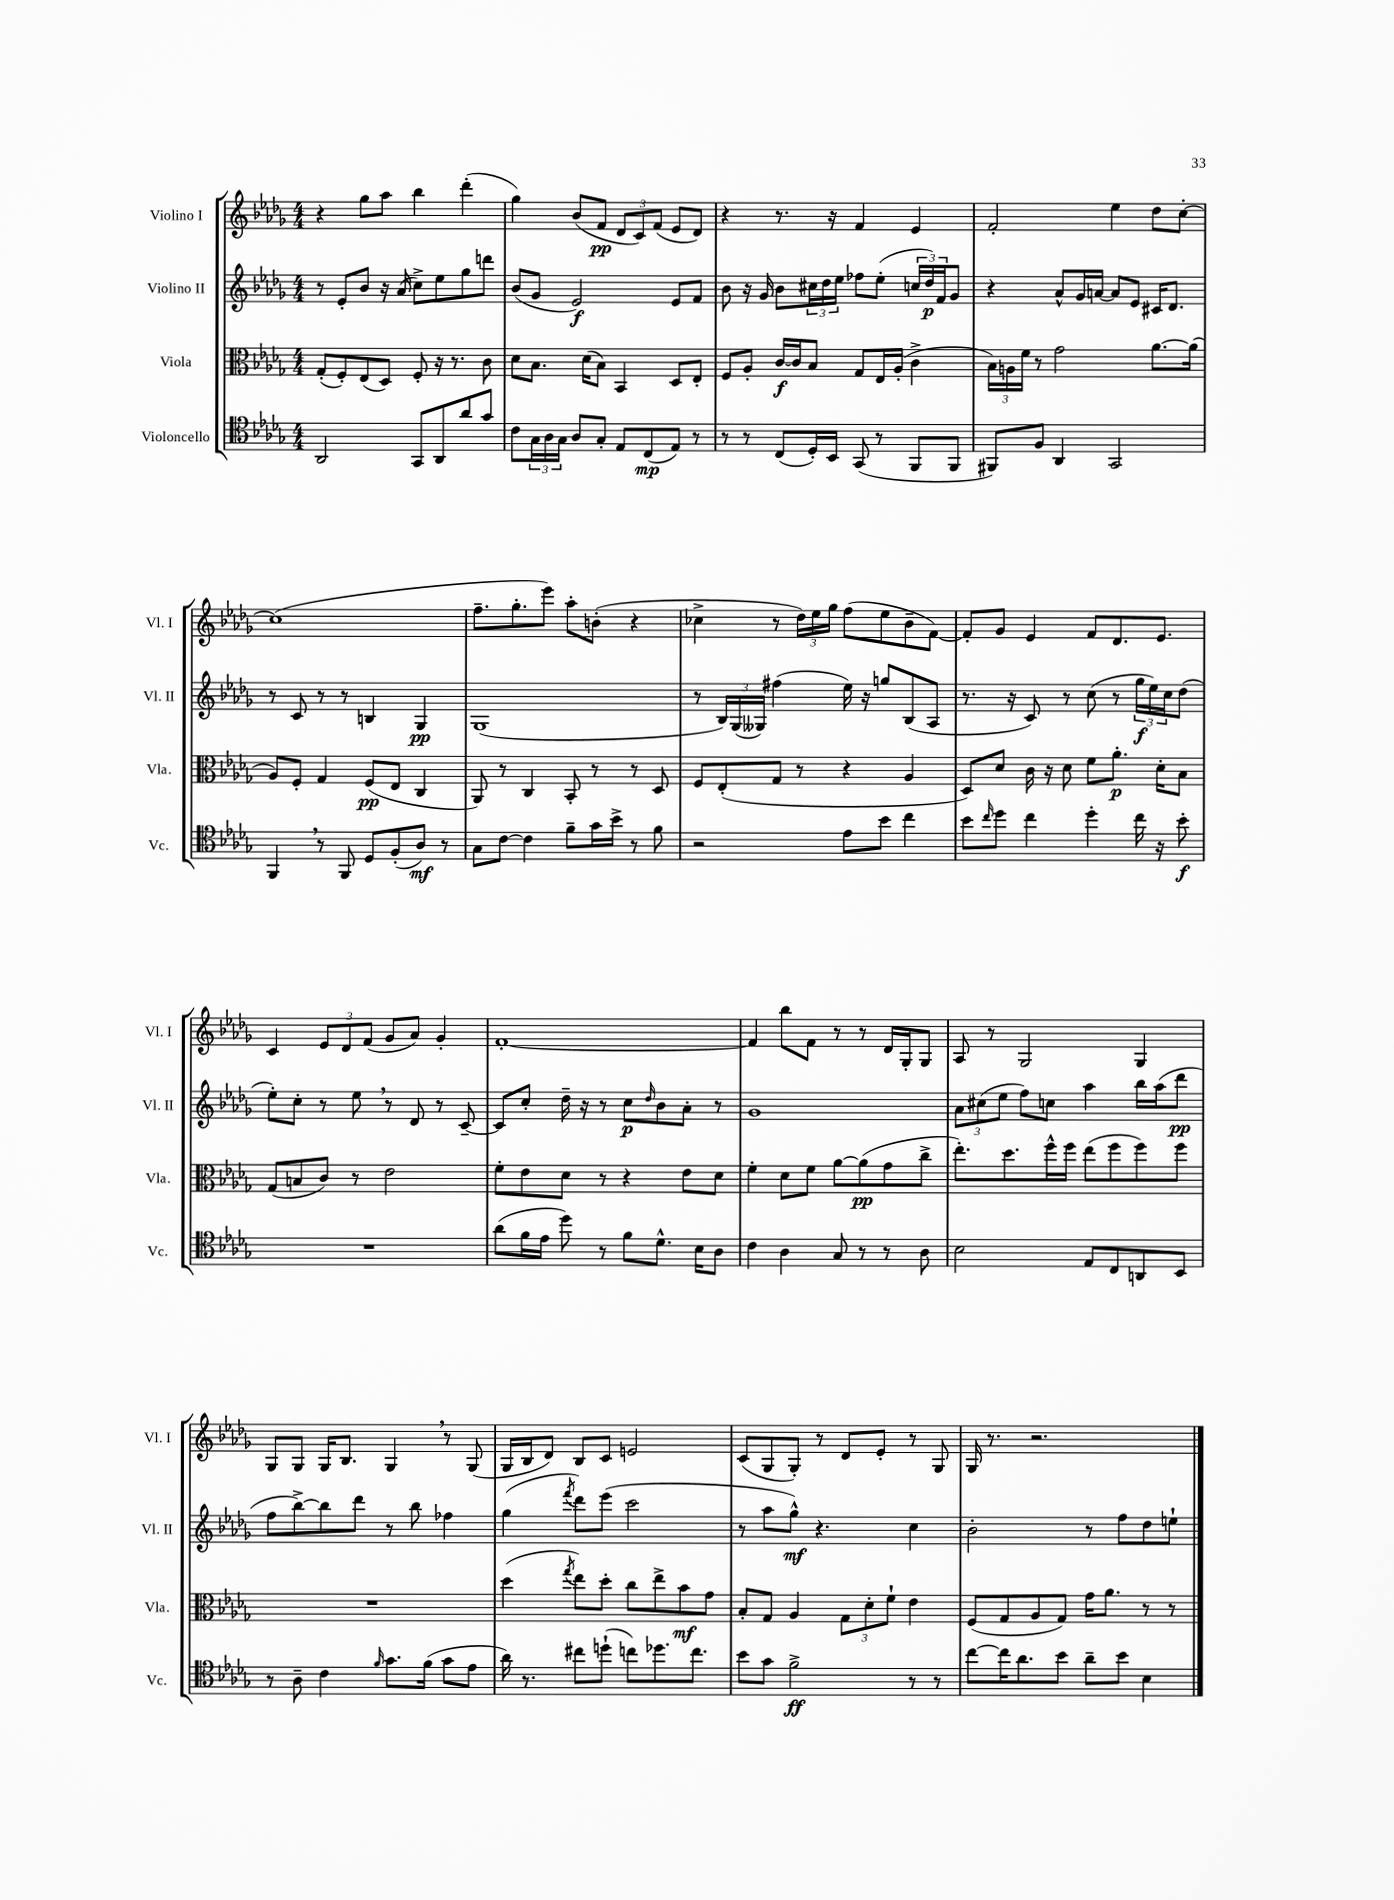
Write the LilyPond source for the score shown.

<<
\new StaffGroup <<
\new Staff = "s0" \with { instrumentName = "Violino I" shortInstrumentName = "Vl. I" } {
    \clef treble \key des \major \numericTimeSignature \time 4/4
    r4 ges''8 aes''8 bes''4 des'''4-.( |
    ges''4) bes'8( f'8\pp \tuplet 3/2 { des'8 c'8) f'8( } ees'8 des'8) |
    r4 r8. r16 f'4 ees'4 |
    f'2-. ees''4 des''8 c''8~-. |
    c''1( |
    f''8.-- ges''8.-. ees'''8) aes''8-. b'8-.( r4 |
    ces''4-> r8 \tuplet 3/2 { des''16) ees''16 ges''16 } f''8( ees''8 bes'8-- f'8~) |
    f'8-. ges'8 ees'4 f'8 des'8. ees'8. |
    c'4 \tuplet 3/2 { ees'8 des'8 f'8( } ges'8 aes'8) ges'4-. |
    f'1~-. |
    f'4 bes''8 f'8 r8 r8 des'16 ges16-. ges8 |
    aes8 r8 ges2 ges4 |
    ges8 ges8 ges16 bes8. ges4 \breathe r8 ges8( |
    ges16 bes16 des'8) bes8 c'8 e'2 |
    c'8( ges8 ges8-.) r8 des'8 ees'8-. r8 ges8 |
    ges16 r8. r2. \bar "|." |
}
\new Staff = "s1" \with { instrumentName = "Violino II" shortInstrumentName = "Vl. II" } {
    \clef treble \key des \major \numericTimeSignature \time 4/4
    r8 ees'8-. bes'8 r16 aes'16( c''8->) ees''8 ges''8 d'''8 |
    bes'8( ges'8 ees'2\f) ees'8 f'8 |
    bes'8 r16 ges'16 bes'8 \tuplet 3/2 { cis''16 des''16 ees''16 } fes''8 ees''8-.( \tuplet 3/2 { c''16 des''16\p) f'16 } ges'8 |
    r4 aes'8-^ ges'16 a'16~ a'8 ees'8 cis'16 des'8. |
    r8 c'8 r8 r8 b4 ges4\pp |
    ges1( |
    r8 \tuplet 3/2 { bes16) ges16( geses16) } fis''4( ees''16) r16 g''8 bes8( aes8 |
    r8. r16 c'8) r8 c''8( r8 \tuplet 3/2 { ges''16\f ees''16) c''16 } des''8( |
    ees''8-.) c''8-. r8 ees''8 \breathe r8 des'8 r8 c'8~-- |
    c'8 c''8-. des''16-- r16 r8 c''8\p \grace { des''16 } bes'8 aes'8-. r8 |
    ges'1 |
    \tuplet 3/2 { aes'8 cis''8( ees''8 } f''8) c''8 aes''4 bes''16 aes''16( des'''8\pp |
    f''8 bes''8~->) bes''8 des'''8 r8 bes''8 fes''4 |
    ges''4( \acciaccatura { f'''8 } des'''8) ees'''8( c'''2 |
    r8 aes''8 ges''8-^\mf) r4. c''4 |
    bes'2-. r8 f''8 des''8 e''8-! \bar "|." |
}
\new Staff = "s2" \with { instrumentName = "Viola" shortInstrumentName = "Vla." } {
    \clef alto \key des \major \numericTimeSignature \time 4/4
    ges8-.( f8-.) ees8( des8) f8-. r16 r8. c'8 |
    des'8 bes8. des'16( bes8) bes,4 des8 ees8-. |
    f8 aes8-. c'16~\f c'16 bes8 ges8 ees16 aes16-.( c'4-> |
    \tuplet 3/2 { bes16) a16 f'16 } r8 ges'2 aes'8.~ aes'16( |
    aes8) f8-. ges4 f8\pp( ees8 c4 |
    aes,8) r8 c4 bes,8-. r8 r8 des8 |
    f8 ees8-.( ges8 r8 r4 aes4 |
    des8) des'8 c'16 r16 des'8 f'8 aes'8.-.\p des'16-. bes8 |
    ges8( b8 c'8) r8 ees'2 |
    f'8-. ees'8 des'8 r8 r4 ees'8 des'8 |
    f'4-. des'8 f'8 aes'8~ aes'8\pp( ges'8 c''8-> |
    ees''8.-.) des''8. f''16-^ f''16 ees''8( f''8 f''8) f''8 |
    R1 |
    des''4( \acciaccatura { ges''8 } ees''8) des''8-. c''8 ees''8-> bes'8\mf ges'8 |
    bes8-. ges8 aes4 \tuplet 3/2 { ges8 des'8-. f'8-! } ees'4 |
    f8( ges8 aes8 ges8) ges'16 aes'8. r8 r8 \bar "|." |
}
\new Staff = "s3" \with { instrumentName = "Violoncello" shortInstrumentName = "Vc." } {
    \clef tenor \key des \major \numericTimeSignature \time 4/4
    aes,2 ges,8 aes,8 aes'8 ges'8 |
    c'8 \tuplet 3/2 { ges16 aes16 ges16 } aes8 ges8-. ees8 c8\mp( ees8) r8 |
    r8 r8 c8( des16-.) bes,16 ges,8( r8 f,8 f,8 |
    fis,8) f8 aes,4 ges,2 |
    f,4 \breathe r8 f,8 des8 f8-.( aes8\mf) r8 |
    ges8 c'8~ c'4 f'8-- ges'16 bes'16-> r8 f'8 |
    r2 ees'8 bes'8 c''4 |
    bes'8 \grace { c''16 } des''8 c''4 des''4-. c''16 r16 bes'8-.\f |
    R1 |
    aes'8( f'16 ees'16 des''8) r8 f'8 des'8.-^ bes16 aes8 |
    c'4 aes4 ges8 r8 r8 aes8 |
    bes2 ees8 c8 a,8 bes,8 |
    r8 aes8-- c'4 \grace { f'16 } ges'8. f'16( ges'8 ees'8 |
    aes'16) r8. cis''8 d''8-!( c''8) des''8. c''8. |
    bes'8 ges'8 f'2->\ff r8 r8 |
    c''8~ c''16 aes'8. bes'8 aes'8-- bes'8 bes4 \bar "|." |
}
>>
>>
\layout { \context { \Score \remove "Bar_number_engraver" } }
